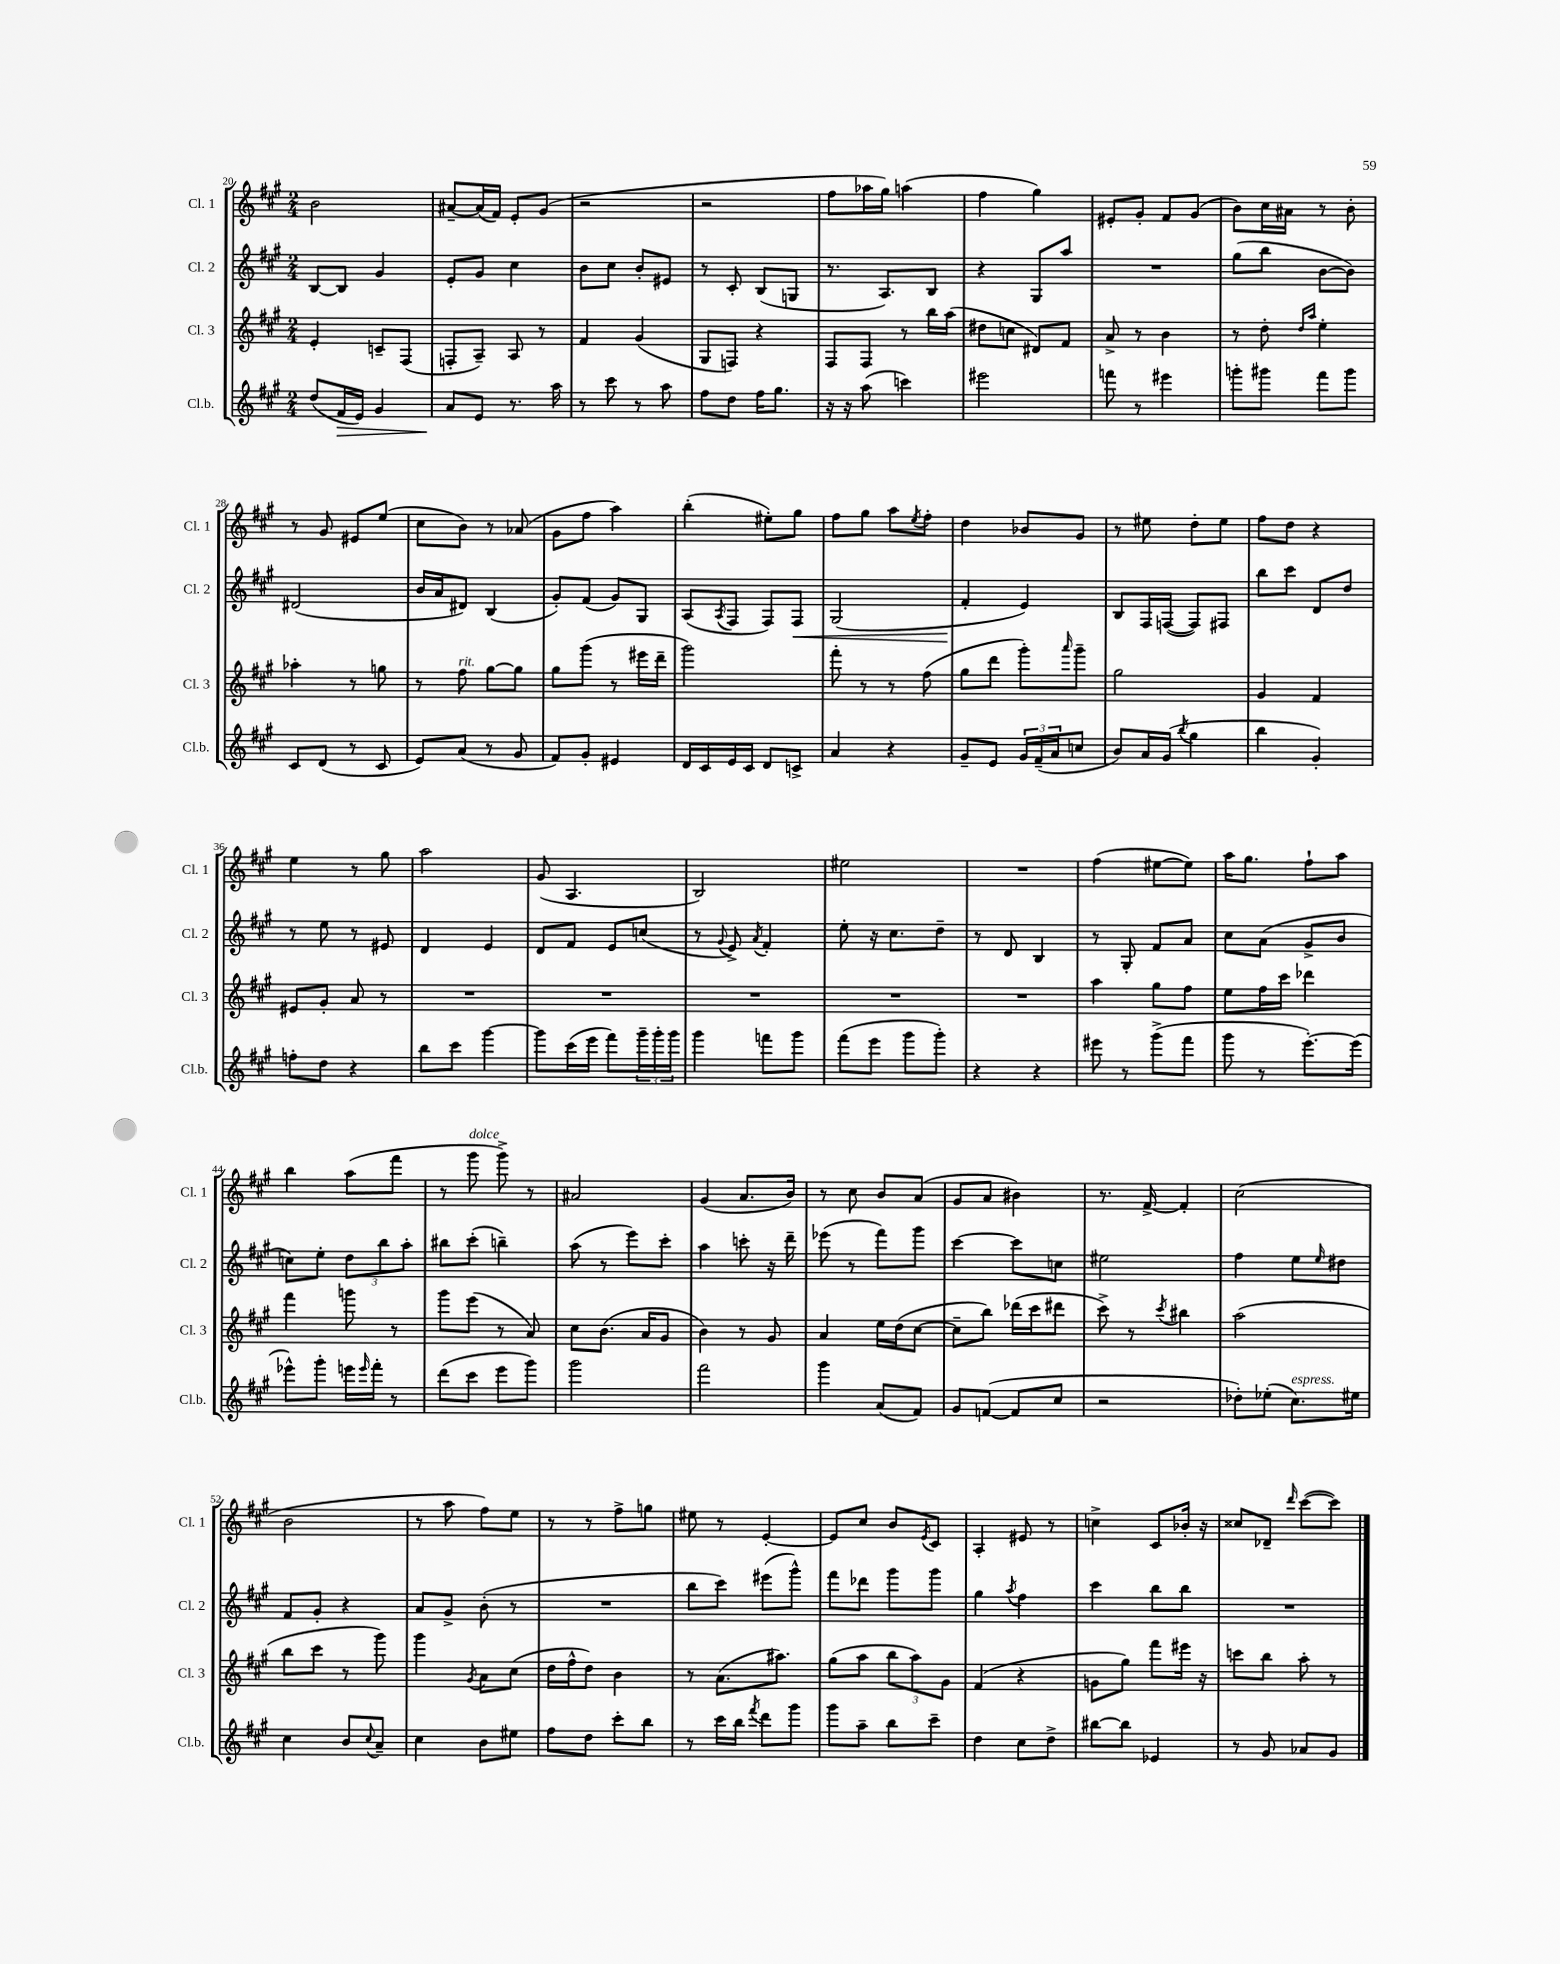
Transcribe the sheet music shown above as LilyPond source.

<<
\new StaffGroup <<
\new Staff = "s0" \with { instrumentName = "Cl. 1" shortInstrumentName = "Cl. 1" } {
    \clef treble \key a \major \numericTimeSignature \time 2/4
    b'2 |
    ais'8~-- ais'16( fis'16) e'8-. gis'8( |
    r2 |
    r2 |
    fis''8 aes''16 gis''16) a''4( |
    fis''4 gis''4) |
    eis'8-. gis'8-. fis'8 gis'8( |
    b'8) cis''16 ais'16 r8 b'8-. |
    r8 gis'8 eis'8 e''8( |
    cis''8 b'8) r8 aes'8( |
    gis'8 fis''8 a''4) |
    b''4-.( eis''8-.) gis''8 |
    fis''8 gis''8 a''8 \acciaccatura { e''8 } fis''8-. |
    d''4 bes'8 gis'8 |
    r8 eis''8 d''8-. eis''8 |
    fis''8 d''8 r4 |
    e''4 r8 gis''8 |
    a''2 |
    gis'8( a4. |
    b2) |
    eis''2 |
    R2 |
    fis''4( eis''8~ eis''8) |
    a''16 gis''8. fis''8-! a''8 |
    b''4 a''8( fis'''8 |
    r8 gis'''8^\markup { \italic "dolce" } gis'''8->) r8 |
    ais'2 |
    gis'4( a'8. b'16) |
    r8 cis''8 b'8 a'8( |
    gis'8 a'8 bis'4) |
    r8. fis'16~-> fis'4-. |
    cis''2( |
    b'2 |
    r8 a''8 fis''8) e''8 |
    r8 r8 fis''8-> g''8 |
    eis''8 r8 e'4~-. |
    e'8 cis''8 b'8 \acciaccatura { e'8 } cis'8 |
    a4-. eis'8 r8 |
    c''4-> cis'8 bes'16-. r16 |
    cisis''8 des'8-- \grace { d'''16 } cis'''8~( cis'''8) \bar "|." |
}
\new Staff = "s1" \with { instrumentName = "Cl. 2" shortInstrumentName = "Cl. 2" } {
    \clef treble \key a \major \numericTimeSignature \time 2/4
    b8~ b8 gis'4 |
    e'8-. gis'8 cis''4 |
    b'8 cis''8 b'8-. eis'8 |
    r8 cis'8-. b8( g8 |
    r8. a8.) b8 |
    r4 gis8 a''8 |
    R2 |
    gis''8( b''8 b'8~ b'8) |
    dis'2( |
    b'16 a'16 dis'8) b4( |
    gis'8-.) fis'8( gis'8) gis8 |
    a8( \acciaccatura { a8 } fis8 fis8) fis8\< |
    gis2( |
    fis'4-.\! e'4) |
    b8 fis16 f16~( f8) fis8 |
    b''8 cis'''8 d'8 d''8 |
    r8 e''8 r8 eis'8 |
    d'4 e'4 |
    d'8 fis'8 e'8 c''8( |
    r8 \appoggiatura { gis'8 } e'8->) \acciaccatura { a'8 } fis'4-. |
    e''8-. r16 cis''8. d''8-- |
    r8 d'8 b4 |
    r8 gis8-. fis'8 a'8 |
    cis''8 a'8( gis'8-> b'8 |
    c''8) e''8-. \tuplet 3/2 { d''8 b''8 a''8-. } |
    bis''8 cis'''8-.( b''4--) |
    a''8( r8 e'''8) cis'''8-. |
    a''4 c'''8-. r16 d'''16-- |
    ees'''8( r8 fis'''8) gis'''8 |
    cis'''4~ cis'''8 c''8 |
    eis''2 |
    fis''4 e''8 \grace { e''16 } dis''8 |
    fis'8 gis'8-. r4 |
    a'8 gis'8-> b'8-.( r8 |
    R2 |
    b''8 cis'''8) eis'''8( gis'''8-^) |
    fis'''8 des'''8 gis'''8 gis'''8 |
    gis''4 \acciaccatura { a''8 } fis''4 |
    cis'''4 b''8 b''8 |
    R2 \bar "|." |
}
\new Staff = "s2" \with { instrumentName = "Cl. 3" shortInstrumentName = "Cl. 3" } {
    \clef treble \key a \major \numericTimeSignature \time 2/4
    e'4-. c'8-- fis8( |
    f8-. a8--) a8 r8 |
    fis'4 gis'4( |
    gis8 f8) r4 |
    fis8 fis8 r8 b''16 a''16( |
    dis''8 c''8 dis'8) fis'8 |
    a'8-> r8 b'4 |
    r8 d''8-. \grace { d''16 a''16 } e''4-. |
    aes''4-. r8 g''8 |
    r8 fis''8^\markup { \italic "rit." } gis''8~ gis''8 |
    gis''8 gis'''8( r8 eis'''16 d'''16-- |
    gis'''2) |
    fis'''8-. r8 r8 fis''8( |
    gis''8 d'''8 gis'''8-.) \grace { a'''16 } gis'''8-- |
    gis''2 |
    gis'4 fis'4 |
    eis'8 gis'8-. a'8 r8 |
    R2 |
    R2 |
    R2 |
    R2 |
    R2 |
    a''4 gis''8 fis''8 |
    e''8 fis''16 cis'''16 des'''4 |
    fis'''4 g'''8 r8 |
    gis'''8 e'''8( r8 a'8) |
    cis''8 b'8.( a'16 gis'8 |
    b'4) r8 gis'8 |
    a'4 e''16 d''16( cis''8~ |
    cis''8-- b''8) des'''16( cis'''16 dis'''8 |
    cis'''8->) r8 \acciaccatura { cis'''8 } bis''4 |
    a''2( |
    b''8 cis'''8 r8 gis'''8) |
    gis'''4 \acciaccatura { gis'8 } a'8 cis''8( |
    d''16 fis''16-^ d''8) b'4 |
    r8 a'8.( ais''8.) |
    gis''8( a''8 \tuplet 3/2 { b''8 a''8) gis'8 } |
    fis'4( r4 |
    g'8 gis''8) fis'''8 eis'''16 r16 |
    c'''8 b''8 a''8-. r8 \bar "|." |
}
\new Staff = "s3" \with { instrumentName = "Cl.b." shortInstrumentName = "Cl.b." } {
    \clef treble \key a \major \numericTimeSignature \time 2/4
    d''8( fis'16\> e'16) gis'4 |
    a'8\! e'8 r8. a''16 |
    r8 cis'''8 r8 a''8 |
    fis''8 d''8 fis''16 gis''8. |
    r16 r16 a''8( c'''4) |
    eis'''2 |
    f'''8 r8 eis'''4 |
    g'''8-. gis'''8 fis'''8 gis'''8 |
    cis'8 d'8( r8 cis'8 |
    e'8) a'8( r8 gis'8 |
    fis'8) gis'8-. eis'4 |
    d'16 cis'16 e'16 cis'16 d'8 c'8-> |
    a'4 r4 |
    gis'8-- e'8 \tuplet 3/2 { gis'16 fis'16--( a'16 } c''8 |
    b'8) a'16 gis'16( \acciaccatura { b''8 } gis''4 |
    b''4 gis'4-.) |
    f''8-. d''8 r4 |
    b''8 cis'''8 gis'''4~ |
    gis'''8 cis'''16( e'''16 fis'''8) \tuplet 3/2 { gis'''16-- gis'''16-. gis'''16 } |
    gis'''4 f'''8 gis'''8 |
    fis'''8( e'''8 gis'''8 gis'''8-.) |
    r4 r4 |
    eis'''8 r8 gis'''8->( fis'''8 |
    gis'''8 r8 e'''8.~-.) e'''16( |
    ees'''8-^) gis'''8-. e'''16 \grace { e'''16 } fis'''16-. r8 |
    d'''8( cis'''8 e'''8 gis'''8) |
    gis'''2 |
    fis'''2 |
    gis'''4 a'8( fis'8) |
    gis'8 f'8~( f'8 cis''8 |
    r2 |
    des''8-.) ees''8-.( cis''8.^\markup { \italic "espress." }) eis''16 |
    cis''4 b'8 \appoggiatura { cis''8 } a'8-- |
    cis''4 b'8 eis''8 |
    fis''8 d''8 cis'''8-. b''8 |
    r8 cis'''16 b''16 \acciaccatura { fis'''8 } d'''8 gis'''8 |
    gis'''8 a''8-- b''8 cis'''8-- |
    d''4 cis''8 d''8-> |
    bis''8~ bis''8 ees'4 |
    r8 gis'8 aes'8 gis'8 \bar "|." |
}
>>
>>
\layout { \context { \Score currentBarNumber = #20 } }
